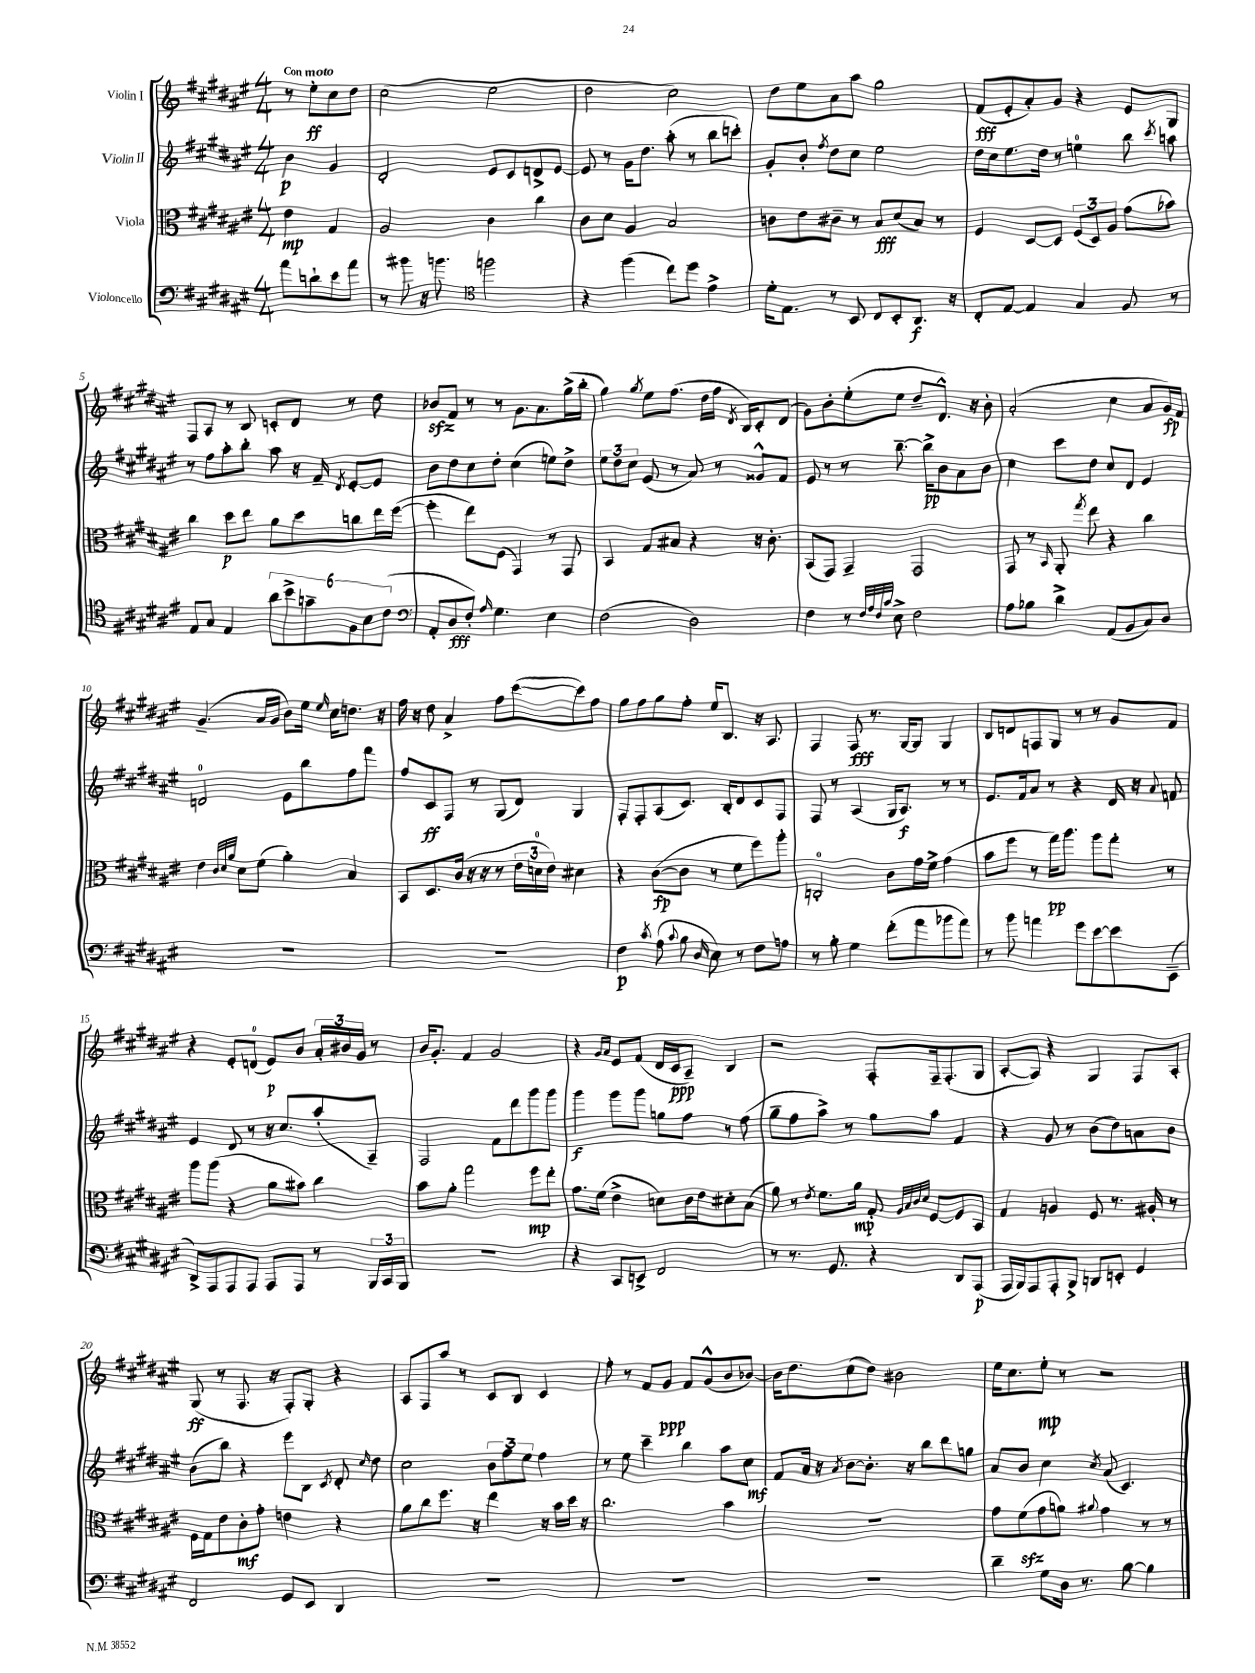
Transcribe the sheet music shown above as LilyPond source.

<<
\new StaffGroup <<
\new Staff = "s0" \with { instrumentName = "Violin I" } {
    \clef treble \key fis \major \numericTimeSignature \time 4/4 \partial 2 \tempo "Con moto"
    \autoBeamOff r8 eis''8[-.\ff cis''8 dis''8] |
    cis''2( eis''2 |
    dis''2 cis''2) |
    dis''8[ eis''8 ais'8 ais''8] gis''2 |
    fis'8[\fff( eis'8-. ais'8-.) gis'8] r4 eis'8[ gis8] |
    fis8[ ais8] r8 b8 c'8[-. dis'8] r8 dis''8 |
    bes'8[\sfz fis'8] r8 r8 gis'8.[ ais'8. gis''16->( b''16]-. |
    gis''4) \acciaccatura { gis''8 } eis''8[ fis''8.]( dis''16[ fis''16] \acciaccatura { dis'8 } b16[) cis'8-. dis'8]( |
    gis'8[) b'8-. eis''8-.( eis''8] dis''8[-- dis'8.]-^) r16 b'8-. |
    ais'2-.( cis''4 ais'8[ gis'16\fp) fis'16] |
    gis'4.--( ais'16[ gis'16] b'8[) eis''16] \grace { eis''16 } cis''16[ d''8.] r16 |
    fis''16 r16 dis''8 ais'4-> fis''8[ cis'''8~( cis'''8) fis''8] |
    gis''8[ fis''8 gis''8 fis''8]-. eis''16[ b8.] r16 ais8. |
    fis4 fis8\fff r8. gis16[~ gis8] gis4 |
    b8[ d'8 f8 gis8] r8 r8 gis'8[ fis'8] |
    r4 eis'8[-. d'8]-0( eis'8[\p) b'8] \tuplet 3/2 { ais'16[-. bis'16 gis'16] } r8 |
    b'16[ gis'8.]-. fis'4 gis'2 |
    r4 \grace { gis'16[ ais'16] } eis'8[ fis'8]( dis'16[ cis'16\ppp ais8]--) b4 |
    r2 fis8[-. fis16-- fis8.-.( gis8] |
    ais8[~-. ais8]) r4 gis4 fis8[ ais8]-. |
    gis8\ff( r8 fis8. r16 fis8[-.) gis8]-. r4 |
    ais8[ fis8 ais''8] r8 cis'8[ b8] cis'4 |
    fis''8-. r8 fis'8[ gis'8]\ppp fis'8[ gis'8-^( b'8 bes'8]~) |
    bes'16[ dis''8. cis''8( dis''8]) bis'2 |
    eis''16[ cis''8. eis''8]-.\mp r8 r2 \bar "|." |
}
\new Staff = "s1" \with { instrumentName = "Violin II" } {
    \clef treble \key fis \major \numericTimeSignature \time 4/4 \partial 2
    \autoBeamOff b'4\p gis'4 |
    dis'2-. eis'8[ cis'8 d'8-> eis'8]~ |
    eis'8 r8 gis'16[ dis''8.] ais''8-.( r8 b''8[ c'''8]-.) |
    gis'8[-. b'8]-. \acciaccatura { fis''8 } dis''8[ cis''8] eis''2 |
    dis''16[ cis''16 eis''8. dis''16] r8 e''4-0 b''8 \acciaccatura { cis'''8 } a''8 |
    r8 fis''8[ ais''8-. b''8]-. ais''8 r16 fis'16-- \acciaccatura { dis'8 } eis'8[~-. eis'8] |
    b'8[ dis''8 cis''8 dis''8]-. cis''4( e''8[) dis''8]-> |
    \tuplet 3/2 { eis''8[ dis''8 cis''8] } eis'8( r8 ais'8) r8 gisis'8[-^ fis'8] |
    eis'8 r8 r8 b''8.~-- b''16[->\pp b'8 ais'8 b'8] |
    cis''4 cis'''8[ dis''8] cis''8[ dis'8] eis'4 |
    d'2-0 eis'8[ b''8 fis''8 fis'''8] |
    fis''8[ cis'8\ff fis8] r8 gis8[( dis'8]) gis4 |
    fis8[-. fis8-. ais8( cis'8.]) b16[-. dis'8 cis'8 fis8] |
    fis8 r8 ais4( gis16[ ais8.]\f) r8 r8 |
    eis'8.[ fis'16 ais'8] r8 r4 dis'16 r16 \appoggiatura { ais'8 } f'8 |
    eis'4 dis'8 r8 r16 cis''8.[ ais''8-.( ais8]--) |
    fis2 fis'8[ dis'''8 gis'''8 gis'''8] |
    gis'''4\f gis'''8[ gis'''8] g''8[ fis''8] r8 fis''8( |
    gis''8[-- fis''8 ais''8]->) r8 gis''8[ ais''8] fis'4 |
    r4 gis'8 r8 b'8[( dis''8) a'8 b'8] |
    b'8[( b''8]) r4 eis'''8[ b8] \acciaccatura { cis'8 } dis'8-. \grace { cis''16 } dis''8 |
    cis''2 \tuplet 3/2 { b'8[ fis''8 eis''8] } fis''4 |
    r8 eis''8 cis'''4-- b''4 ais''8[ cis''8]\mf |
    fis'8[ ais'16] r16 \acciaccatura { ais'8 } b'8[~ b'8.]-. r16 b''8[ dis'''8 g''8] |
    ais'8[ b'8] cis''4 \acciaccatura { cis''8 } ais'8( cis'4.) \bar "|." |
}
\new Staff = "s2" \with { instrumentName = "Viola" } {
    \clef alto \key fis \major \numericTimeSignature \time 4/4 \partial 2
    \autoBeamOff eis'4\mp gis4 |
    ais2 cis'4 cis''4 |
    cis'8[ dis'8] ais4 b2 |
    c'8[ eis'8 cis'8]-- r8 b8[\fff dis'8( b8]) r8 |
    fis4 dis8[~ dis8] \tuplet 3/2 { fis8[( dis8) ais8] } gis'8[( bes'8]) |
    cis''4 dis''8[\p eis''8] ais'8[ dis''8 c''8 eis''16 fis''16]~( |
    fis''4-. eis''8[) fis8]( gis,4) r8 gis,8 |
    b,4 gis8[ bis8] r4 r16 cis'8.-. |
    b,8[( gis,8]) gis,4-- gis,2 |
    gis,8 r8 \grace { b,16 } ais,8-. \acciaccatura { gis''8 } eis''8 r4 cis''4 |
    eis'4 \grace { cis'32[ dis'32 ais'32] } dis'8[ fis'8]( ais'4-.) b4 |
    b,8[ dis8. cis'16]( r16 r16 r8 \tuplet 3/2 { eis'16[ d'16-0 eis'16]) } dis'4 |
    r4 cis'8[~\fp( cis'8] r8 fis'8[ fis''8) ais''8]-. |
    c2-0-. cis'8[ gis'16 fis'16]-> gis'4( |
    b'8[ fis''8] r8 gis''16[\pp) ais''8.] ais''8[ gis''8]-. r8 |
    ais''8[ ais''8]( r4 ais'8[ bis'8]) cis''4 |
    b'8[ ais'8]-. gis''2 fis''8[\mp eis''8]-. |
    gis'8.[ fis'16]( eis'4-> d'8[) cis'16 eis'16 dis'8-. b8]( |
    ais'8) r8 \acciaccatura { eis'8 } fis'8.[ ais'16]\mp gis8-. \grace { ais32[ b32 cis'32 dis'32] } fis8[~ fis8 b,8] |
    gis4 a4 fis8 r8. ais16-. r8 |
    fis16[ gis16 eis'8 cis'8-.\mf gis'8]-. e'4 r4 |
    ais'8[ cis''8 fis''8.] r16 eis''4 r16 b'16[ dis''16] r16 |
    cis''2. b'4 |
    R1 |
    gis'8[ fis'8\sfz( gis'8 a'8]) \appoggiatura { ais'8 } gis'4 r8 r8 \bar "|." |
}
\new Staff = "s3" \with { instrumentName = "Violoncello" } {
    \clef bass \key fis \major \numericTimeSignature \time 4/4 \partial 2
    \autoBeamOff ais'8[ d'8-! eis'8 ais'8] |
    r8 bis'8 r16 b'8. \clef tenor f''2 |
    r4 fis''4( cis''8[) dis''8] eis'4-> |
    dis'16[-. eis8.] r8 b,8 cis8[ b,8-. ais,8.]\f r16 |
    cis8[-. eis8]~ eis4 gis4 fis8 r8 |
    eis8[ gis8] eis4 \tuplet 6/4 { ais'8[ b'8-> g'8-- fis8 b8 cis'8]( } |
    \clef bass ais,8[-. dis8\fff fis8]-.) \grace { ais16 } gis4. eis4 |
    fis2( dis2) |
    fis4 r8 \grace { fis32[ ais32 fis32 cis'32] } eis8-> fis2 |
    ais8[ bes8] dis'4-> ais,8[( b,8 cis8) dis8] |
    R1 |
    R1 |
    fis4\p \acciaccatura { cis'8 } ais8( \appoggiatura { cis'8 } b8 \grace { dis16 } eis8) r8 fis8[ a8] |
    r8 b8-. gis4 fis'8[-.( ais'8 bes'8 ais'8]) |
    r8 b'8 a'4 gis'8[ eis'8~ eis'8 eis,8]--( |
    dis,8[->) ais,,8 ais,,8 ais,,8] ais,,8[ ais,,8] r8 \tuplet 3/2 { b,,16[ cis,16 b,,16] } |
    R1 |
    r4 cis,8[ e,8]-> fis,2 |
    r8 r8. gis,8. r4 dis,8[ ais,,8]\p( |
    ais,,16[ b,,16) ais,,8 ais,,8-. b,,8]-> d,8[ e,8]-. gis,4 |
    fis,2 gis,8[ eis,8] dis,4 |
    R1 |
    R1 |
    R1 |
    dis'4-- gis8[ dis16] r8. b8~ b4 \bar "|." |
}
>>
>>
